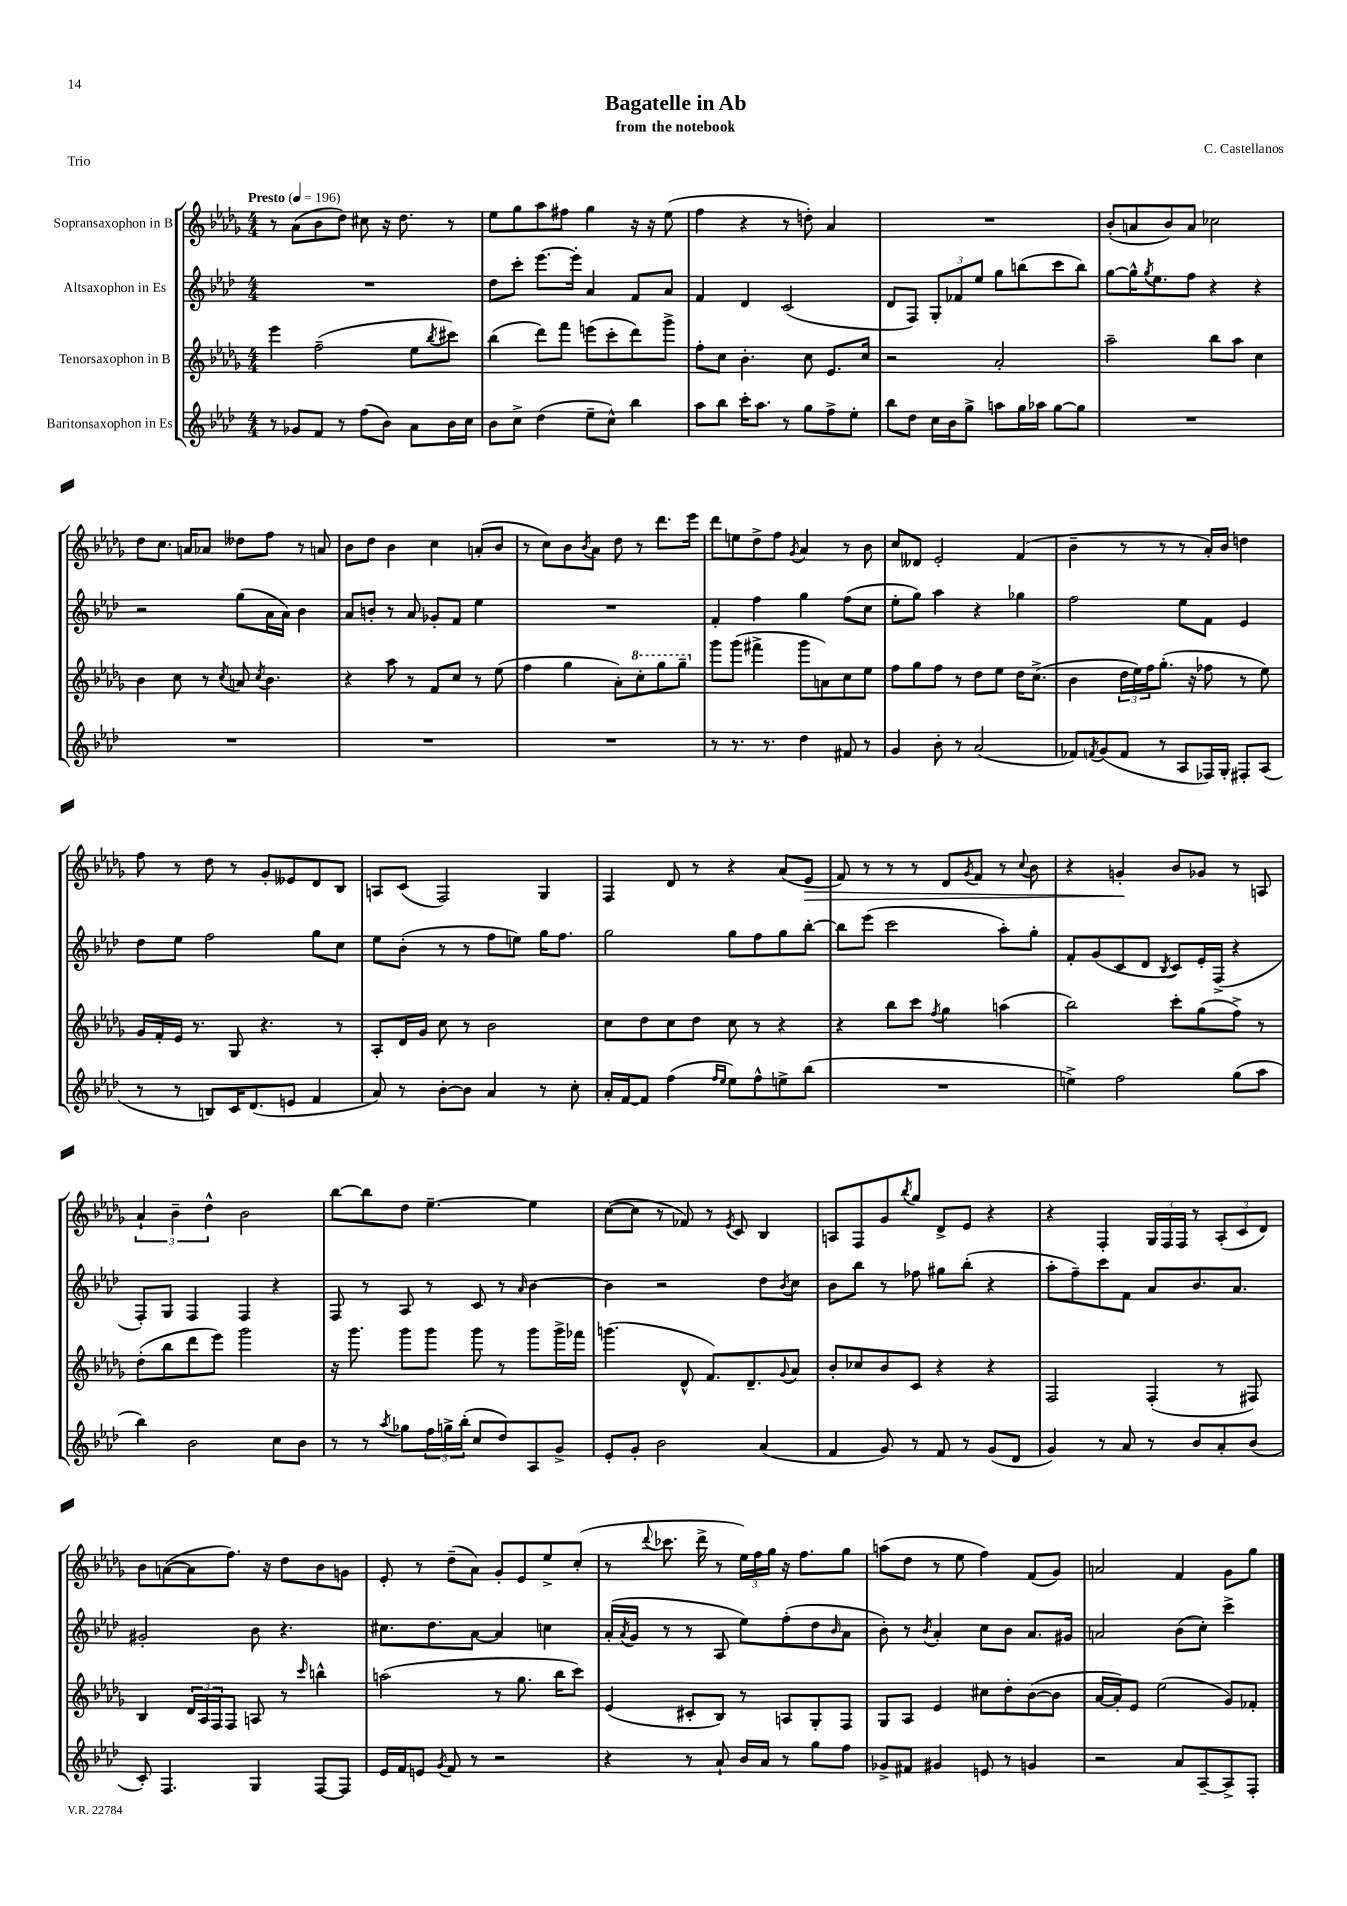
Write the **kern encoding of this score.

**kern	**kern	**kern	**kern
*staff4	*staff3	*staff2	*staff1
*clefG2	*clefG2	*clefG2	*clefG2
*k[b-e-a-d-]	*k[b-e-a-d-g-]	*k[b-e-a-d-]	*k[b-e-a-d-g-]
*M4/4	*M4/4	*M4/4	*M4/4
*MM196	*MM196	*MM196	*MM196
8r	4eee-\	1r	8r
8g-/L	.	.	(8a-\L
8f/J	(2ff~\	.	8b-\
8r	.	.	8dd-\J)
(8ff\L	.	.	8cc#\
8b-\J)	.	.	16r
.	.	.	8.dd-\
8a-\L	8ee-\L	.	.
.	8qbb-/	.	.
16b-\L	8ccc#\J)	.	8r
16cc\JJ	.	.	.
=	=	=	=
8b-\L	(4bb-\	8dd-\L	8ee-\L
8cc^\J	.	8ccc'\J	8gg-\
(4dd-\	8ddd-\L)	[8.eee-\L	8aa-\
.	8fff\J	.	8ff#\J
.	.	16eee-'\]Jk	.
8ee-~\L	(8eee\L	4a-/	4gg-\
8cc^^\J)	8ccc'\	.	.
4bb-\	8ddd-\)	8f/L	16r
.	.	.	16r
.	8ggg-^\J	8a-/J	(8ee-\
=	=	=	=
8aa-\L	8ff'\L	4f/	4ff\
8bb-\J	8cc\J	.	.
16ccc'\LK	4.b-'\	4d-/	4r
8.aa-\J	.	.	.
8r	.	(2c/	8r
8gg\L	8cc\	.	8dd'\)
8ff^\	8.e-/L	.	4a-/
8ee-'\J	.	.	.
.	16cc/Jk	.	.
=	=	=	=
8bb-\L	2r	8d-/L	1r
8dd-\J	.	8F/J)	.
16cc\LL	.	12G'/L	.
16b-\J	.	.	.
.	.	12f-/	.
8gg^\J	.	.	.
.	.	12ee-/J	.
8aa\L	2a-'/	8gg\L	.
16gg\L	.	(8bb\	.
16aa-\JJ	.	.	.
[8gg\L	.	8ccc\	.
8gg\]J	.	8bb\J)	.
=	=	=	=
1r	2aa-~\	[8gg\L	(8b-'/L
.	.	16gg^^\]K	8a/
.	.	8qgg/	.
.	.	8.ee-\	.
.	.	.	8b-/)
.	.	8ff\J	8a/J
.	8bb-\L	4r	2cc-\
.	8aa-\J	.	.
.	4cc\	4r	.
=	=	=	=
1r	4b-\	2r	8dd-\L
.	.	.	8.cc\J
.	8cc\	.	.
.	.	.	16a/LK
.	8r	.	8a-/J
.	8qcc/	.	.
.	8a/	(8gg\L	8dd--\L
.	8qcc/	.	.
.	4.b-\	16a-\L	8ff\J
.	.	16a-\JJ)	.
.	.	4b-\	8r
.	.	.	8a/
=	=	=	=
1r	4r	8a-/L	8b-\L
.	.	8b'/J	8dd-\J
.	8aa-\	8r	4b-\
.	8r	8a-/	.
.	8f/L	8g-'/L	4cc\
.	8cc/J	8f/J	.
.	8r	4ee-\	(8a'/L
.	(8ee-\	.	8b-/J
=	=	=	=
1r	4ff\	1r	8r
.	.	.	8cc\L)
.	4gg-\	.	8b-\
.	.	.	8qb-/
.	.	.	8a-\J
.	8a-'\L)	.	8dd-\
.	8ccc'\	.	8r
.	8ggg-\	.	8.ddd-\L
.	8ggg-~\J	.	.
.	.	.	16eee-\Jk
=	=	=	=
8r	8ggg-\L	4f'/	8ddd-\L
8.r	(8ggg-\J	.	8ee\
.	4fff#^\	4ff\	8dd-^\
8.r	.	.	.
.	.	.	8ff\J
.	.	.	8qg-/
4dd-\	8ggg-\L	4gg\	4a-/
.	8a\)	.	.
8f#/	8cc\	(8ff\L	8r
8r	8ee-\J	8cc\J	8b-\
=	=	=	=
4g/	8ff\L	8ee-'\L	8cc/L
.	8gg-\	8gg\J)	8d--/J
8b-'\	8ff\J	4aa-\	2e-'/
8r	8r	.	.
(2a-/	8dd-\L	4r	.
.	8ee-\J	.	.
.	16dd-\LK	4gg-\	(4f/
.	(8.cc^\J	.	.
=	=	=	=
8f-/L)	4b-\	2ff\	4b-~\
8qf/	.	.	.
(8g/	.	.	.
8f/J	24dd-\LL	.	8r
.	24ee-\)	.	.
.	24ff\J	.	.
8r	(8.gg-'\J	.	8r
8A-/L	.	8ee-\L	8r
.	16r	.	.
16F-/L)	8ff-\	8f\J	16a-'/LL)
16G'/JJ	.	.	16b-/JJ
8F#'/L	8r	4e-/	4dd\
(8A-/J	8ee-\)	.	.
=	=	=	=
8r	16g-/LL	8dd-\L	8ff\
.	16f'/	.	.
8r	16e-/JJ	8ee-\J	8r
.	8.r	.	.
8B/L)	.	2ff\	8dd-\
16c/K	8G-/	.	8r
(8.d-/	.	.	.
.	4.r	.	8g-'/L
8e/J	.	.	8e--/
4f/	.	8gg\L	8d-/
.	8r	8cc\J	8B-/J
=	=	=	=
8a-/)	8A-'/L	8ee-\L	8A/L
8r	16d-/L	(8b-'\J	(8c/J
.	16g-/JJ	.	.
[8b-'\L	8cc\	8r	2F/)
8b-\]J	8r	8r	.
4a-/	2b-\	8ff\L	.
.	.	8ee\J)	.
8r	.	16gg\LK	4G-/
.	.	8.ff\J	.
8cc'\	.	.	.
=	=	=	=
16a-'/LL	8cc\L	2gg\	4F/
[16f/J	.	.	.
8f/]J	8dd-\	.	.
(4ff\	8cc\	.	8d-/
.	8dd-\J	.	8r
16qqff/LL	.	.	.
16qqee-/JJ	.	.	.
8ee-\L)	8cc\	8gg\L	4r
8ff^^\	8r	8ff\	.
8ee^\	4r	8gg\	(8a-/L
(8bb-\J	.	[8bb-'\J	8e-/J
=	=	=	=
1r	4r	8bb-\]L	8f/)
.	.	(8eee-\J	8r
.	8bb-\L	2ccc\	8r
.	8ccc\J	.	8r
.	8qff/	.	.
.	4gg-\	.	8d-/L
.	.	.	8qg-/
.	.	.	8f/J
.	(4aa\	8aa-'\L)	8r
.	.	.	8qqcc/
.	.	8gg'\J	8b-\
=	=	=	=
4ee^\)	2bb-\)	8f'/L	4r
.	.	(8g/	.
2ff\	.	8c/	4g'/
.	.	8d-/J	.
.	.	8qB-/	.
.	8ccc'\L	8c/L)	8b-/L
.	(8gg-\	16e-'/L	8g-/J
.	.	(16F^/JJ	.
(8gg\L	8ff^\J)	4r	8r
8aa-\J	8r	.	8A/
=	=	=	=
4bb-\)	(8dd-'\L	8F'/L)	6a-`/
.	8bb-\	8G/J	.
.	.	.	6b-~\
2b-\	8ddd-\	4F/	.
.	.	.	6dd-^^\
.	8eee-\J)	.	.
.	2ggg-\	4F/	2b-\
8cc\L	.	4r	.
8b-\J	.	.	.
=	=	=	=
8r	16r	8F/	[8bb-\L
.	8.ggg-\	.	.
8r	.	8r	8bb-\]
8qaa-/	.	.	.
8gg-\L	8ggg-\L	8A-/	8dd-\J
24ff\L	8ggg-\J	8r	[4.ee-~\
24gg^\	.	.	.
(24bb-'\JJ	.	.	.
8cc/L	8ggg-\	8c/	.
8dd-/)	8r	8r	.
.	.	16qqa-/	.
8A-/	8ggg-\L	[4b-\	4ee-\]
8g^/J	16ggg-^\L	.	.
.	16fff-\JJ	.	.
=	=	=	=
8e-'/L	(4.ggg\	4b-\]	([8cc\L
8g'/J	.	.	8cc\]J
2b-\	.	2r	8r
.	8d-^^/	.	8f-/)
.	8.f/L)	.	8r
.	.	.	8qe-/
.	.	.	8c/
.	8.d-~/	.	.
(4a-/	.	8dd-\L	4B-/
.	8qqg-/	8qb-/	.
.	8a-/J	8cc\J	.
=	=	=	=
4f/	8b-'/L	8b-\L	8A/L
.	8cc-/	8bb-\J	8F/
8g/)	8b-/	8r	8g-/
.	.	.	8qbb-/
8r	8c/J	8ff-\	8gg-/J
8f/	4r	8gg#\L	8d-^/L
8r	.	(8bb-'\J	8e-/J
(8g/L	4r	4r	4r
8d-/J	.	.	.
=	=	=	=
4g/)	2F/	8aa-'\L	4r
.	.	8ff~\)	.
8r	.	8ccc\	4F'/
8a-/	.	8f\J	.
8r	(4F'/	8a-/L	24G-/LL
.	.	.	24F/
.	.	.	24F/JJ
8b-/L	.	8.b-/	8r
8a-'/	8r	.	(12A-'/L
.	.	8.a-/J	.
.	.	.	12c/
(8b-/J	8F#/)	.	.
.	.	.	12d-/J)
=	=	=	=
8c'/)	4B-/	2g#'/	8b-\L
4.F/	.	.	([8a\
.	24d-/LL	.	8a\]
.	24A-/	.	.
.	24F/J	.	.
.	8F/J	.	8.ff\J)
4G/	8A/	8b-\	.
.	.	.	16r
.	8r	4.r	8dd-\L
.	16qqccc/	.	.
[8F/L	4bb^^\	.	8b-\
8F/]J	.	.	8g\J
=	=	=	=
16e-/LL	(2aa\	8.cc#\L	8e-'/
16f/J	.	.	.
8e/J	.	.	8r
.	.	8.dd-\	.
8qg/	.	.	.
8f/	.	.	(8dd-~\L
8r	.	[8a-\J	8a-\J)
2r	8r	4a-/]	8g-'/L
.	8.gg-\	.	8e-/
.	.	4cc\	8ee-^/
.	16bb-\LK	.	.
.	8ccc\J)	.	(8cc'/J
=	=	=	=
4r	(4e-/	(16a-'/LL	8r
.	.	8qa-/	.
.	.	16g/JJ	.
.	.	.	8qqddd-/
.	.	8r	8.ccc-\
8r	8c#'/L	8r	.
.	.	.	16ddd-^\
8a-`/	8B-/J)	8A-/	8r
16b-/LL	8r	8ee-\L)	24ee-\LL)
.	.	.	24ff\
16a-/JJ	.	.	.
.	.	.	24gg-\JJ
8r	8A/L	(8ff'\	16r
.	.	.	8.ff\L
8gg\L	8G-'/	8dd-\	.
.	.	16qqb-/	.
8ff\J	8F/J	8a-\J	8gg-\J
=	=	=	=
8g-^/L	8G-/L	8b-'\)	(8aa\L
8f#/J	8A-/J	8r	8dd-\J
.	.	8qb-/	.
4g#/	4e-/	4a-'/	8r
.	.	.	8ee-\
8e/	8cc#\L	8cc\L	4ff\)
8r	8dd-'\	8b-\J	.
4g/	([8b-\	8.a-/L	(8f/L
.	8b-\]J	.	8g-/J)
.	.	16g#/Jk	.
=	=	=	=
2r	[16a-/LL	2a/	2a/
.	16a-'/]J)	.	.
.	8e-/J	.	.
.	(2ee-\	.	.
8a-/L	.	(8b-\L	4f/
[8A-~/	.	8cc'\J)	.
8A-^/]	8g-/L)	4ccc^\	8g-\L
8F'/J	8f-'/J	.	8gg-\J
==	==	==	==
*-	*-	*-	*-
